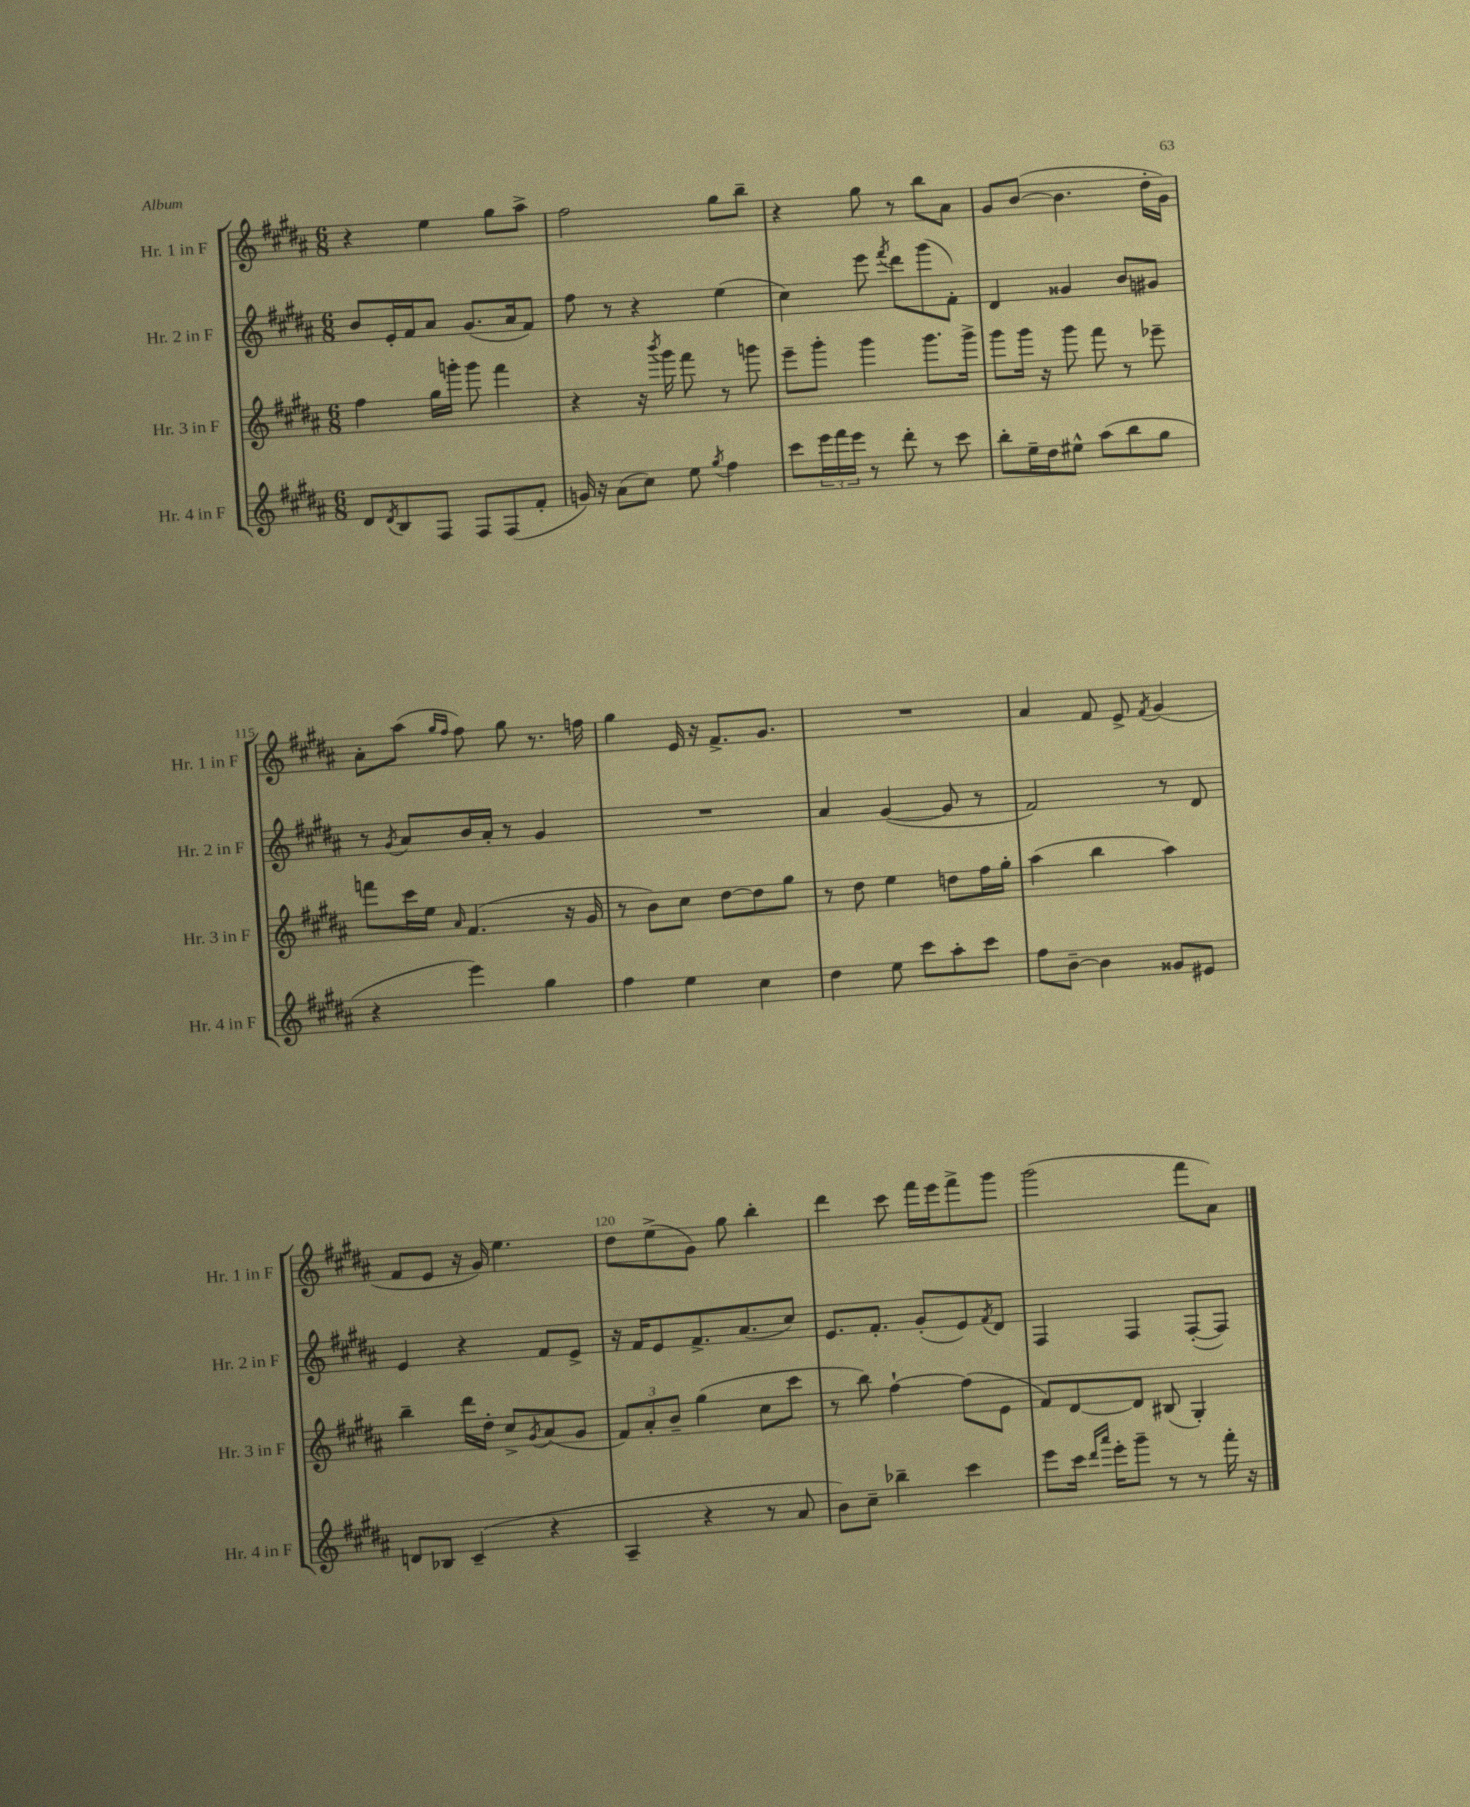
<<
\new StaffGroup <<
\new Staff = "s0" \with { instrumentName = "Hr. 1 in F" shortInstrumentName = "Hr. 1 in F" } {
    \clef treble \key b \major \numericTimeSignature \time 6/8
    r4 e''4 gis''8 ais''8-> |
    fis''2 gis''8 b''8-- |
    r4 gis''8 r8 b''8 ais'8 |
    gis'8 b'8~( b'4. dis''16-. gis'16) |
    ais'8-. ais''8( \grace { gis''16 fis''16 } fis''8) gis''8 r8. f''16 |
    gis''4 e'16 r16 fis'8.-> gis'8. |
    R2. |
    ais'4 fis'8 e'8-> \acciaccatura { fis'8 } gis'4( |
    fis'8 e'8 r16 gis'16) e''4. |
    dis''8 e''8->( gis'8) gis''8 b''4-. |
    dis'''4 cis'''8 fis'''16 e'''16 fis'''8-> gis'''8 |
    gis'''2( fis'''8 ais'8) \bar "|." |
}
\new Staff = "s1" \with { instrumentName = "Hr. 2 in F" shortInstrumentName = "Hr. 2 in F" } {
    \clef treble \key b \major \numericTimeSignature \time 6/8
    b'8 e'16-. fis'16 ais'8 gis'8.( ais'16 fis'8) |
    fis''8 r8 r4 e''4( |
    cis''4) e'''8 \acciaccatura { fis'''8 } dis'''8 gis'''8( fis'8-.) |
    dis'4 gisis'4 b'8 gis'8 |
    r8 \acciaccatura { gis'8 } ais'8 b'16 ais'16-. r8 gis'4 |
    R2. |
    ais'4 gis'4~( gis'8 r8 |
    fis'2) r8 dis'8 |
    e'4 r4 fis'8 e'8-> |
    r16 fis'16 e'8 fis'8.-> ais'8.( cis''8) |
    e'8. fis'8.-. gis'8-.( e'8) \acciaccatura { fis'8 } dis'8 |
    fis4 fis4 fis8~-.( fis8) \bar "|." |
}
\new Staff = "s2" \with { instrumentName = "Hr. 3 in F" shortInstrumentName = "Hr. 3 in F" } {
    \clef treble \key b \major \numericTimeSignature \time 6/8
    fis''4 gis''16 g'''16-. g'''8 fis'''4 |
    r4 r16 \acciaccatura { b'''8 } gis'''16 fis'''8 r8 g'''8 |
    e'''8-- gis'''8-. gis'''4 gis'''8. gis'''16-> |
    gis'''8 gis'''16 r16 gis'''8 fis'''8 r8 ees'''8-- |
    f'''8 cis'''16 e''16 \grace { ais'16 } fis'4.( r16 gis'16 |
    r8 b'8) cis''8 dis''8~ dis''8 gis''8 |
    r8 dis''8 e''4 d''8 fis''16 gis''16-. |
    ais''4( b''4 ais''4) |
    b''4-- dis'''16 dis''16-. cis''8-> \acciaccatura { gis'8 } ais'8( gis'8 |
    \tuplet 3/2 { fis'8) ais'8-. b'8-- } gis''4( cis''8 cis'''8 |
    r8 b''8) fis''4~-! fis''8( e'8 |
    fis'8) dis'8~ dis'8 bis8( gis4-.) \bar "|." |
}
\new Staff = "s3" \with { instrumentName = "Hr. 4 in F" shortInstrumentName = "Hr. 4 in F" } {
    \clef treble \key b \major \numericTimeSignature \time 6/8
    dis'8 \acciaccatura { dis'8 } b8 fis8 fis8 fis8( fis'8-. |
    g'16) r16 ais'8( cis''8) e''8 \acciaccatura { gis''8 } fis''4 |
    cis'''8 \tuplet 3/2 { e'''16 fis'''16 e'''16 } r8 dis'''8-. r8 cis'''8 |
    b''8-. e''16-- dis''16 eis''8-^ ais''8( b''8 gis''8 |
    r4 e'''4) gis''4 |
    fis''4 e''4 cis''4 |
    dis''4 e''8 cis'''8 ais''8-. cis'''8 |
    fis''8 b'8~-- b'4 gisis'8 eis'8 |
    d'8 bes8 cis'4--( r4 |
    ais4-- r4 r8 ais'8 |
    b'8) cis''8-- bes''4-- cis'''4 |
    e'''8 cis'''16 \grace { dis'''16 ais'''16 } e'''16-. gis'''8-- r8 r8 fis'''16-. r16 \bar "|." |
}
>>
>>
\layout { \context { \Score currentBarNumber = #111 \override BarNumber.break-visibility = ##(#f #t #t) barNumberVisibility = #(every-nth-bar-number-visible 5) } }
